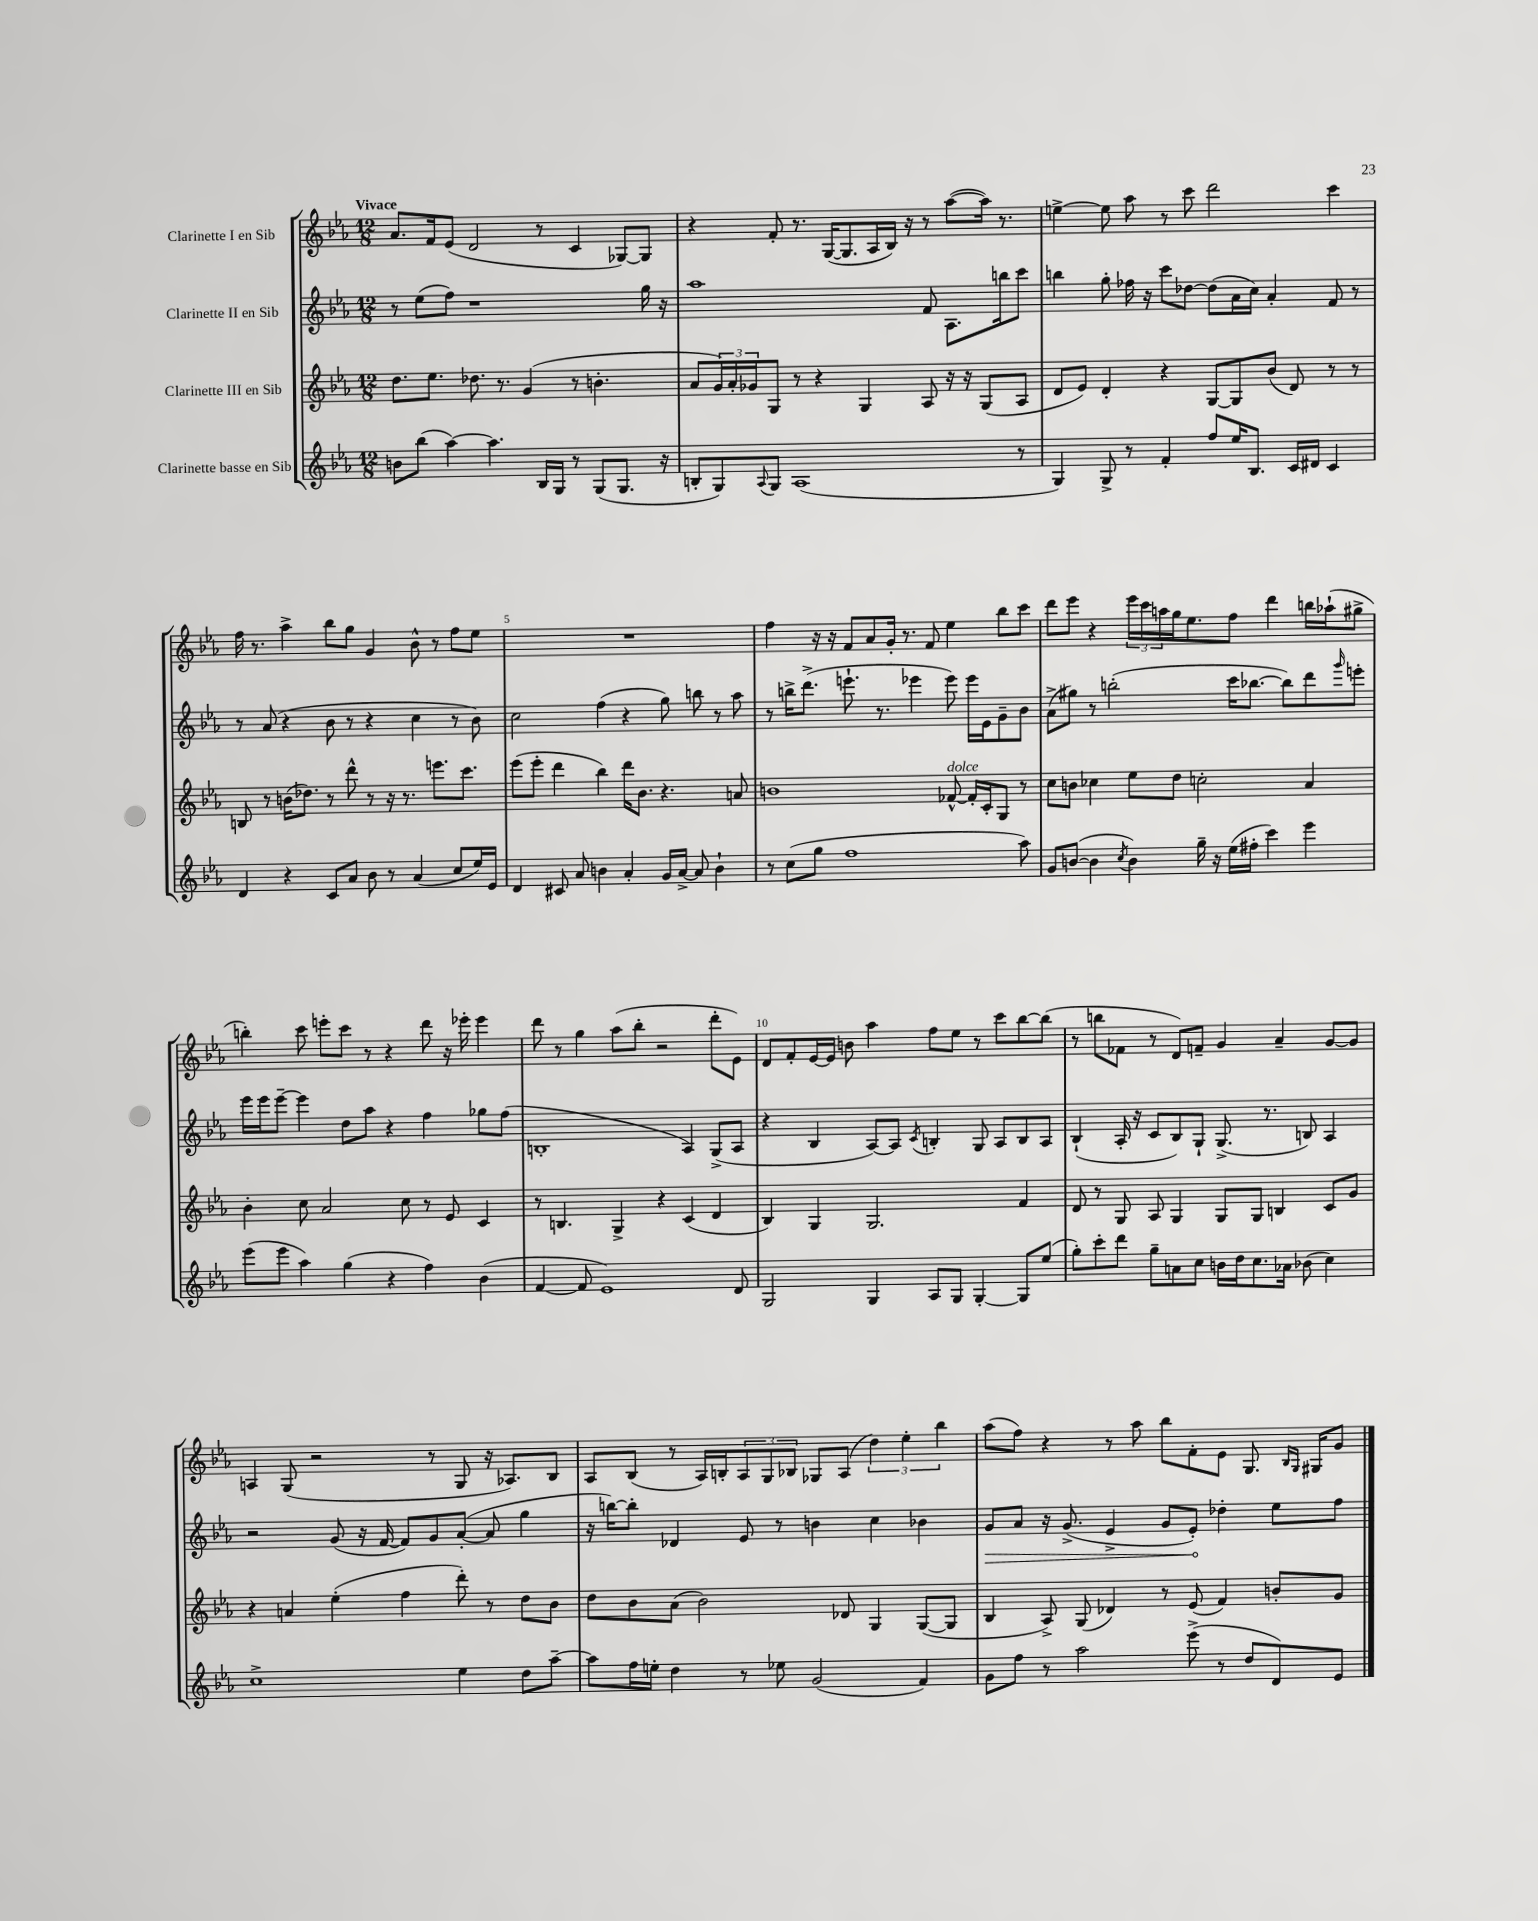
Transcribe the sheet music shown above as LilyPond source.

<<
\new StaffGroup <<
\new Staff = "s0" \with { instrumentName = "Clarinette I en Sib" } {
    \clef treble \key ees \major \numericTimeSignature \time 12/8 \tempo "Vivace"
    aes'8. f'16 ees'8( d'2 r8 c'4 ges8~) ges8 |
    r4 f'8-. r8. g16~( g8. aes16 bes16) r16 r8 aes''8~( aes''16) r8. |
    e''4~-> e''8 aes''8 r8 c'''8 d'''2 c'''4 |
    f''16 r8. aes''4-> bes''8 g''8 g'4 bes'8-^ r8 f''8 ees''8 |
    R1. |
    f''4 r16 r16 f'8 aes'8 g'16-. r8. f'8 ees''4 bes''8 c'''8 |
    d'''8 ees'''8 r4 \tuplet 3/2 { ees'''16 c'''16 a''16 } g''16 ees''8. f''8 d'''4 b''16 aes''16-!( gis''8-> |
    b''4-.) c'''8 e'''8-. c'''8 r8 r4 d'''8 r16 ees'''16-. ees'''4 |
    d'''8 r8 g''4 aes''8( bes''8-. r2 d'''8-. ees'8) |
    d'8 f'8-. ees'16~ ees'16 b'8 aes''4 f''8 ees''8 r8 c'''8 bes''8~ bes''8( |
    r8 b''8 fes'8 r8 d'8) f'8-- g'4 aes'4-- g'8~ g'8 |
    a4 g8( r2 r8 g8 r16 aes8.) bes8 |
    aes8 bes8( r8 aes16) b16-. \tuplet 3/2 { aes8 g8 bes8 } ges8 aes8( \tuplet 3/2 { d''4) ees''4-. bes''4 } |
    aes''8( f''8) r4 r8 aes''8 bes''8 f'8-. ees'8 g8. \grace { bes16 g16 } gis16 g'8 \bar "|." |
}
\new Staff = "s1" \with { instrumentName = "Clarinette II en Sib" } {
    \clef treble \key ees \major \numericTimeSignature \time 12/8
    r8 ees''8( f''8) r1 g''16 r16 |
    aes''1 f'8 aes8. b''16 c'''8 |
    b''4 g''8-. fes''16 r16 c'''8 des''8~ des''8( aes'16 c''16) aes'4-. f'8 r8 |
    r8 aes'8( r4 bes'8 r8 r4 c''4 r8 bes'8) |
    c''2 f''4( r4 g''8) b''8 r8 aes''8 |
    r8 b''16-> d'''8.->( e'''8.-! r8. ees'''4 ees'''8) ees'''16 ees'16 g'8-- bes'8 |
    aes'8->( gis''8) r8 b''2-.( c'''16 bes''8.~ bes''8) d'''8 \grace { g'''16 } e'''8-. |
    ees'''16 ees'''16 ees'''8~-- ees'''4 d''8 aes''8 r4 f''4 ges''8 f''8( |
    b1-. aes4) g8->( aes8 |
    r4 bes4 aes8~) aes8 \acciaccatura { c'8 } b4-. g8 aes8 b8 aes8 |
    bes4-!( aes16-. r16 c'8 bes8) g8-! g8.->( r8. b8) aes4 |
    r2 g'8( r16 f'16~ f'8) g'8 aes'8~-.( aes'8 g''4 |
    r16 b''16~) b''8-. des'4 ees'8 r8 b'4 c''4 bes'4 |
    \once \override Hairpin.circled-tip = ##t g'8\> aes'8 r16 g'8.->( ees'4-> g'8 ees'8-.\!) des''4-. ees''8 f''8 \bar "|." |
}
\new Staff = "s2" \with { instrumentName = "Clarinette III en Sib" } {
    \clef treble \key ees \major \numericTimeSignature \time 12/8
    d''8. ees''8. des''8. r8. g'4( r8 b'4.-. |
    aes'8 \tuplet 3/2 { g'16) aes'16-. ges'16 } g8 r8 r4 g4 aes8 r16 r16 g8( aes8 |
    d'8 ees'8) d'4-. r4 g8~ g8 bes'8( d'8) r8 r8 |
    b8 r8 b'16( des''8.) r8 d'''8-^ r8 r16 r8. e'''8. c'''8. |
    ees'''8( ees'''8-. d'''4 bes''4) d'''16 bes'8. r4. a'8 |
    b'1 fes'8~-^^\markup { \italic "dolce" } fes'16-. c'16-. g8 r8 |
    c''8 b'8 ces''4 ees''8 d''8 c''2-. aes'4 |
    bes'4-. c''8 aes'2 c''8 r8 ees'8 c'4 |
    r8 b4. g4-> r4 c'4( d'4 |
    bes4) g4 g2. f'4 |
    d'8 r8 g8 aes8 g4 g8 g8 b4 c'8 g'8 |
    r4 a'4 ees''4-.( f''4 d'''8-.) r8 d''8 bes'8 |
    d''8 bes'8 aes'8( bes'2) des'8 g4 g8~( g8 |
    bes4 aes8->) g8( des'4) r8 ees'8( f'4) b'8-. g'8 \bar "|." |
}
\new Staff = "s3" \with { instrumentName = "Clarinette basse en Sib" } {
    \clef treble \key ees \major \numericTimeSignature \time 12/8
    b'8 bes''8( aes''4~) aes''4. bes16 g16 r8 g8( g8. r16 |
    b8-. g8) \appoggiatura { aes8 } g8 aes1( r8 |
    g4) g8-> r8 f'4-. f''8 ees''16 bes8. c'16 dis'16 c'4 |
    d'4 r4 c'8 aes'8 bes'8 r8 aes'4( c''8 ees''16) ees'16 |
    d'4 cis'8 aes'8 b'4 aes'4-. g'16 aes'16~-> aes'8 b'4-! |
    r8 c''8( g''8 f''1 aes''8) |
    g'8 b'8~( b'4 \acciaccatura { c''8 } b'4) g''16-- r16 ees''16( fis''16-. c'''4) ees'''4 |
    ees'''8( ees'''8 aes''4) g''4( r4 f''4) bes'4( |
    f'4~ f'8 ees'1) d'8 |
    g2 g4 aes8 g8 g4~-. g8 ees''8( |
    g''8-.) c'''8-. d'''8 g''8-- a'8 c''8 b'16 d''16 c''8. aes'16 bes'8( c''4) |
    c''1-> ees''4 d''8 aes''8~-- |
    aes''8 f''16 e''16-. d''4 r8 ees''8 g'2( f'4) |
    g'8 f''8 r8 aes''2 ees'''8->( r8 d''8 d'8) ees'8 \bar "|." |
}
>>
>>
\layout { \context { \Score \override BarNumber.break-visibility = ##(#f #t #t) barNumberVisibility = #(every-nth-bar-number-visible 5) } }
